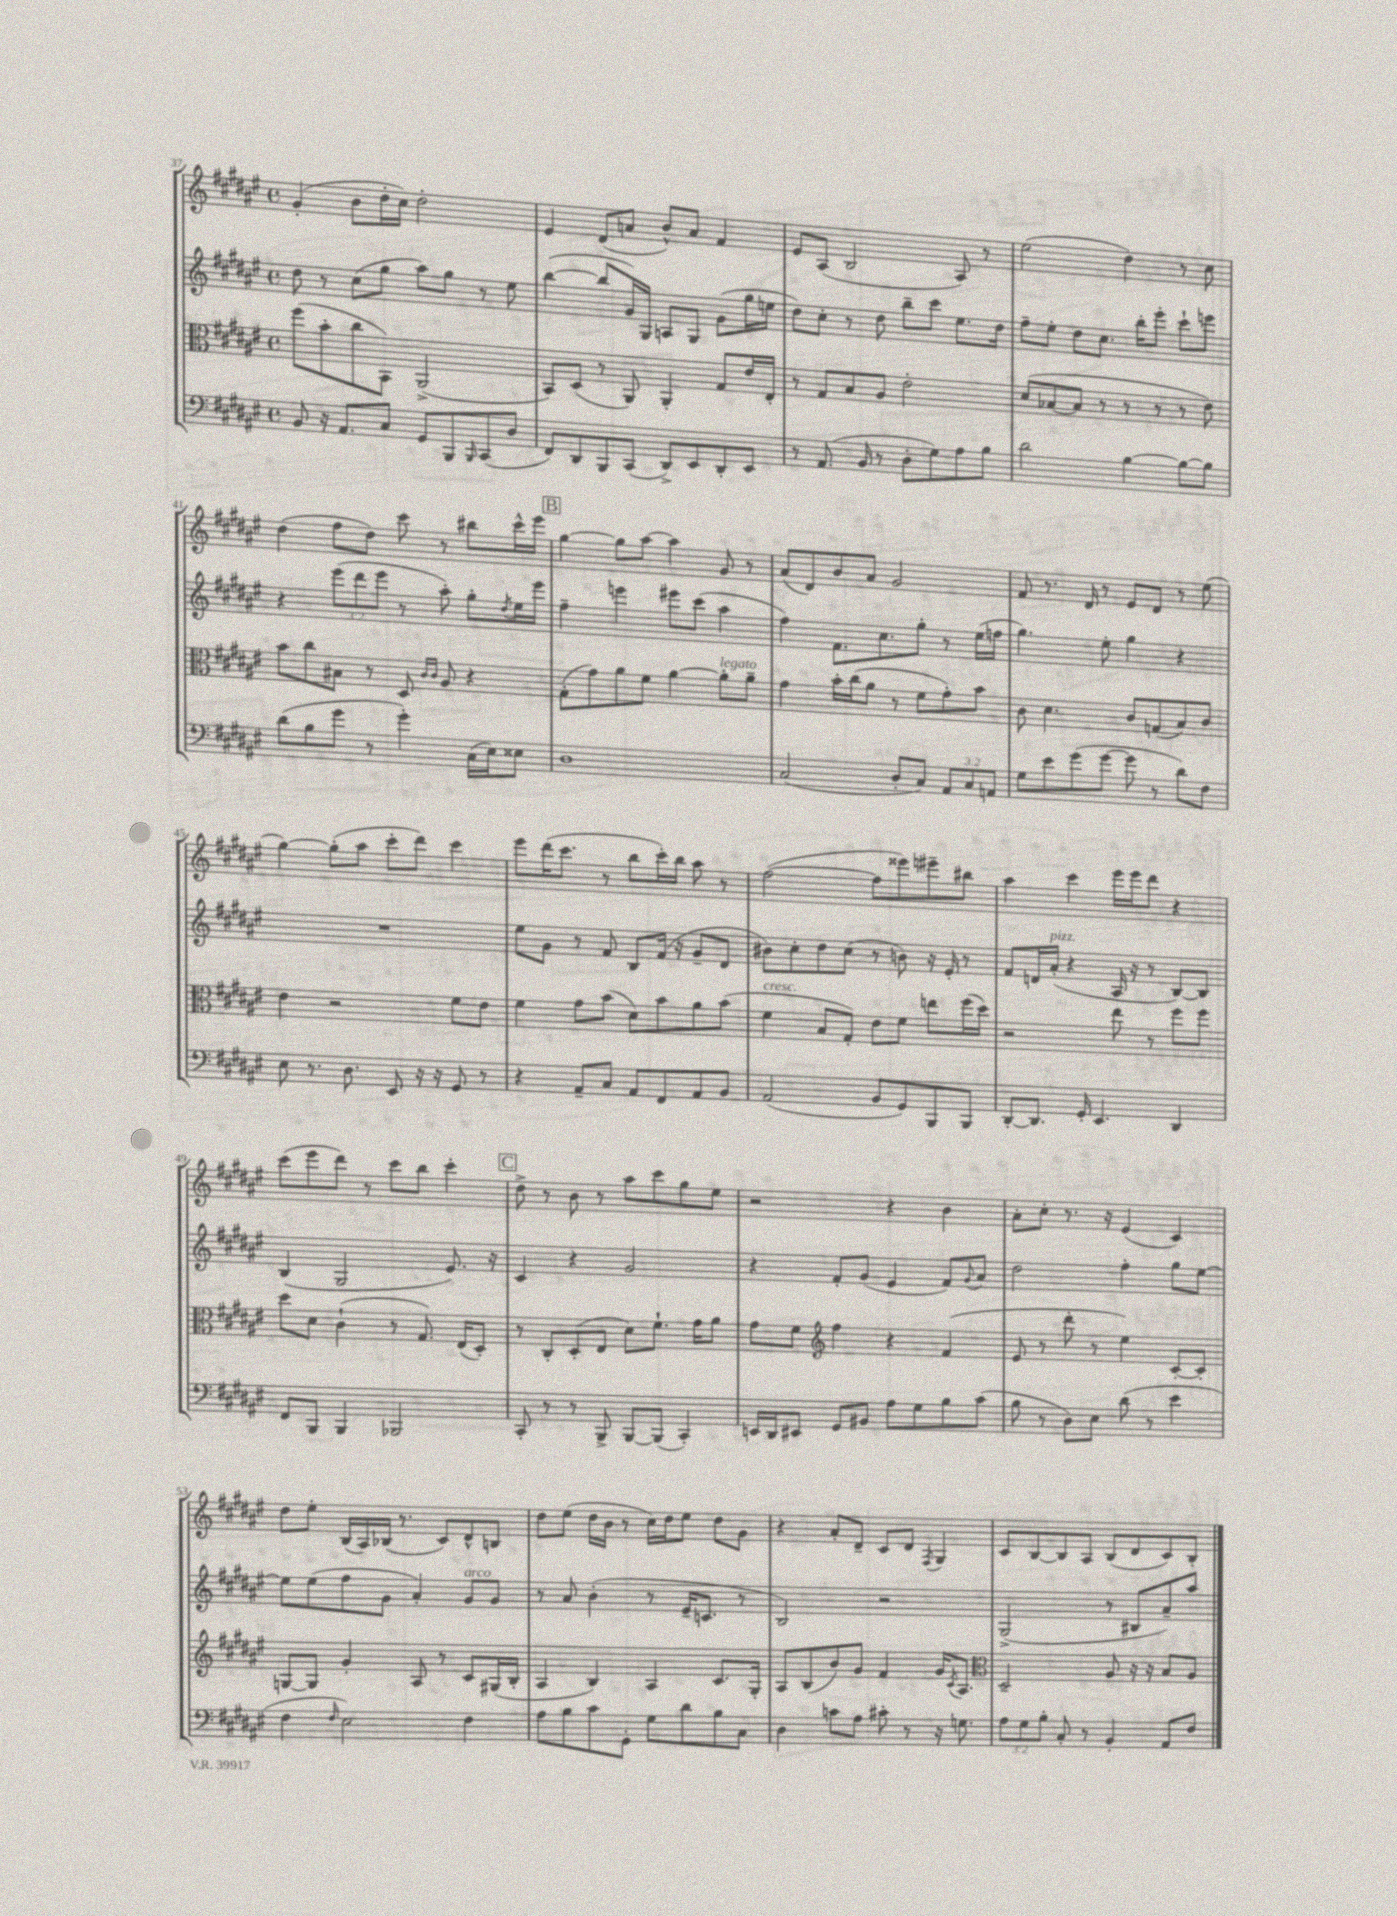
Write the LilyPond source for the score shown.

<<
\new StaffGroup <<
\new Staff = "s0" {
    \clef treble \key fis \major \defaultTimeSignature \time 4/4
    gis'4-.( b'8 dis''16-. cis''16) dis''2-. |
    eis'4 dis'8( a'8 b'8-^) a'8 fis'4 |
    eis'8 ais8( b2 ais8) r8 |
    eis''2( dis''4) r8 cis''8 |
    dis''4( fis''8 dis''8) cis'''8 r8 bis''8 cis'''16-^ eis'''16 |
    \mark \markup { \box "B" } gis''4~ gis''8 ais''8~ ais''4 gis'8 r8 |
    ais'8( dis'8) b'8 ais'8 gis'2 |
    fis'8 r8. dis'16 r8 eis'8 dis'8 r8 eis''8( |
    gis''4~) gis''8-.( ais''8 cis'''8-. dis'''8) cis'''4 |
    eis'''8 dis'''16( cis'''8. r8 b''8 cis'''16-.) b''16 ais''8 r8 |
    fis''2~( fis''8 eisis'''8) eis'''8-- bis''8 |
    ais''4 cis'''4 eis'''16 eis'''16 dis'''8 r4 |
    cis'''8( eis'''8 dis'''8) r8 cis'''8 b''8 cis'''4-. |
    \mark \markup { \box "C" } dis''8-> r8 b'8 r8 ais''8 cis'''8 gis''8 eis''8 |
    r2 r4 b'4 |
    ais'8-. cis''8-. r8. r16 eis'4( cis'4) |
    dis''8 eis''8-. b16( ais16) bes16( r8. cis'8) dis'8-^ b8 |
    dis''8 eis''8( dis''16 b'16 r8 cis''16) dis''16 eis''8 dis''8 gis'8 |
    r4 ais'8-. dis'8-- cis'8 dis'8 \acciaccatura { fis8 } gis4 |
    cis'8 b8~ b8 ais8 b8( dis'8 cis'8) b8-. \bar "|." |
}
\new Staff = "s1" {
    \clef treble \key fis \major \defaultTimeSignature \time 4/4 \override Staff.TupletNumber.text = #tuplet-number::calc-fraction-text
    dis''8 r8 cis''8( gis''8 ais''8) gis''8 r8 eis''8 |
    b''4~( b''8 gis'16) gis16 a8 gis8 gis'8( gis''16 e''16 |
    dis''8) cis''8-. r8 dis''8 b''8-- cis'''8 eis''8. dis''16 |
    fis''8-- eis''8-. dis''8 cis''8. b''16-. eis'''8-. cis'''8-! e'''8 |
    r4 \tuplet 3/2 { eis'''8( dis'''8 eis'''8 } r8 ais''8-.) gis''8-. \acciaccatura { dis''8 } eis''16 eis'''16 |
    \mark \markup { \box "B" } fis''4-- e'''4 eis'''8 cis'''8( ais''4 |
    fis''4) fis'8. cis''8. gis''8-. r8 eis''16( f''16 |
    gis''4.) eis''8-. gis''4 r4 |
    R1 |
    eis''8 gis'8 r8 fis'8 b8 fis'16( r16 gis'8-- dis'8 |
    bis'8) cis''8-. dis''8 cis''8( r8 b'8) r16 eis'16-. r8 |
    fis'8 d'16 ais'16-.^\markup { \italic "pizz." }( r4 ais16 r16 r8 b8~) b8 |
    b4( gis2 eis'8.) r16 |
    \mark \markup { \box "C" } cis'4 r4 gis'2 |
    r4 fis'8-. gis'8( eis'4 fis'8) \appoggiatura { gis'8 } ais'8 |
    dis''2 fis''4-. gis''8 eis''8~ |
    eis''8 eis''8( fis''8 gis'8 ais'4-.) gis'8^\markup { \italic "arco" } gis'8 |
    r8 ais'8 b'4-.( r8 eis'16-- c'8. r8 |
    b2) r2 |
    gis2->( r8 bis8 ais'8--) ais''8 \bar "|." |
}
\new Staff = "s2" {
    \clef alto \key fis \major \defaultTimeSignature \time 4/4
    fis''8( b'8-. cis''8 b,8) ais,2->( |
    b,8) dis8( r8 ais,8) ais,4-. gis8 eis'16 eis16-. |
    r8 gis8 b8 ais8 eis'2-. |
    dis'8( bes8~ bes8 r8 r8 r8 r8 eis'8) |
    b'8 cis''8 bis8 r8 dis8 \grace { cis'16 cis'16 } ais8 r4 |
    \mark \markup { \box "B" } gis8-.( gis'8) ais'8 fis'8 ais'4~ ais'8-.^\markup { \italic "legato" } ais'8-- |
    gis'4 b'16-. cis''16( ais'8 r8 fis'8 gis'8-.) b'8 |
    cis'8 dis'4. cis'8 g8( b8) cis'8 |
    eis'4 r2 fis'8 eis'8 |
    fis'4 gis'8 b'8( dis'8) b'8 ais'8 b'8( |
    fis'4^\markup { \italic "cresc." } b8 gis8-.) eis'8 fis'8 e''8 fis''16( dis''16) |
    r2 eis''8 r8 fis''8 fis''8 |
    dis''8 dis'8 cis'4-!( r8 gis8.) eis16( dis8-.) |
    \mark \markup { \box "C" } r8 cis8-. dis8-.( eis8 dis'8) fis'8.-! gis'16 ais'8 |
    gis'8 fis'8 \clef treble fis''4 r4 fis'4( |
    eis'8 r8 dis'''8-. r8 eis''4) cis'8~-. cis'8-. |
    g8~ g8 gis'4-. ais8 r8 cis'8 gis16( b16-. |
    ais4 b4) ais4 cis'8. gis16-. |
    ais8 b8( b'8) gis'8 fis'4 gis'16 \acciaccatura { cis'8 } ais8. |
    \clef alto dis2-- ais8 r16 r16 b8 ais8 \bar "|." |
}
\new Staff = "s3" {
    \clef bass \key fis \major \defaultTimeSignature \time 4/4 \override Staff.TupletNumber.text = #tuplet-number::calc-fraction-text
    b,8 r16 ais,8. cis8 gis,8 b,,8 \grace { b,,16 } cis,8( dis8 |
    fis,8) dis,8 b,,8 cis,8( dis,8->) eis,8 dis,8-. eis,8 |
    r8 ais,8.( b,16 r8 dis8-. gis8) ais8 b8 |
    dis'2 b4~ b8~ b8 |
    dis'8( b8 gis'8 r8 gis'4-.) cis16( eis16) eisis8 |
    \mark \markup { \box "B" } dis1 |
    cis2( dis8-. cis8) \tuplet 3/2 { ais,8 cis8 a,8 } |
    gis8 eis'8 gis'8( gis'8~ gis'8 r8 dis'8) fis8 |
    eis8 r8. dis8. eis,8 r16 r16 gis,8 r8 |
    r4 ais,8-- cis8 ais,8 fis,8 ais,8 b,8 |
    ais,2( b,8 gis,8) b,,8 b,,8 |
    dis,8~-. dis,8. gis,16-. eis,4. dis,4 |
    fis,8 b,,8 b,,4 bes,,2 |
    \mark \markup { \box "C" } cis,8-. r8 r8 b,,8-> b,,8~ b,,8( cis,4-.) |
    e,16 dis,16 eis,8 gis,8 bis,8 ais8 gis8 b8 cis'8( |
    b8 r8 dis8) eis8 dis'8( r8 eis'4 |
    fis4 \grace { fis16 } eis2) fis4 |
    ais8 b8 cis'8 gis,8-. gis8 dis'8 b8 cis8 |
    dis4 c'8 ais8 cis'8-. r8 r16 g8. |
    \tuplet 3/2 { ais8 gis8 b8-. } cis8-. r8 b,4-. ais,8 fis8 \bar "|." |
}
>>
>>
\layout { \context { \Score currentBarNumber = #37 } }
